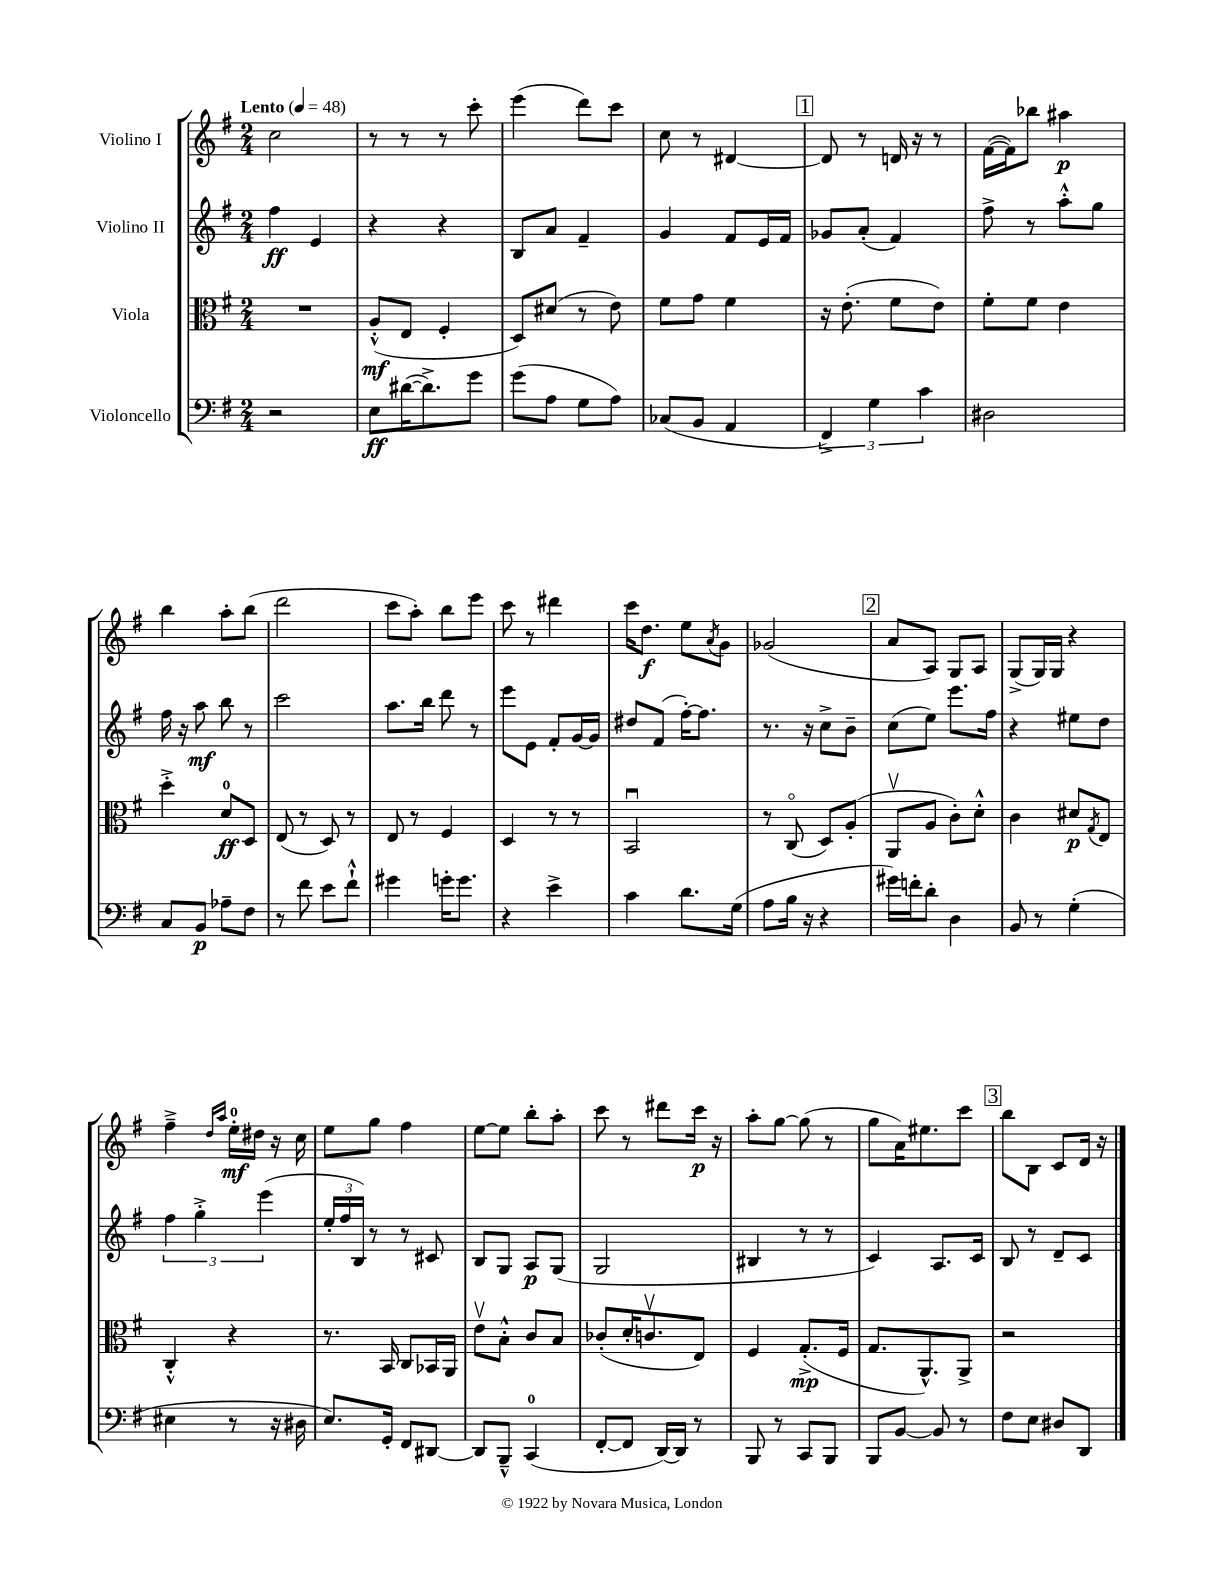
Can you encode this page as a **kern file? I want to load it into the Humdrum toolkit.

**kern	**kern	**kern	**kern
*staff4	*staff3	*staff2	*staff1
*clefF4	*clefC3	*clefG2	*clefG2
*k[f#]	*k[f#]	*k[f#]	*k[f#]
*M2/4	*M2/4	*M2/4	*M2/4
*MM48	*MM48	*MM48	*MM48
2r	2r	4ff#\	2cc\
.	.	4e/	.
=	=	=	=
8E\L	(8A'^^/L	4r	8r
([16d#\K	8E/J	.	8r
8.d#^\])	.	.	.
.	4F#'/	4r	8r
8g\J	.	.	8ccc'\
=	=	=	=
(8g\L	8D/L)	8B/L	(4eee\
8A\J	(8d#/J	8a/J	.
8G\L	8r	4f#~/	8ddd\L)
8A\J)	8e\)	.	8ccc\J
=	=	=	=
(8C-/L	8f#\L	4g/	8cc\
8BB/J	8g\J	.	8r
4AA/	4f#\	8f#/L	[4d#/
.	.	16e/L	.
.	.	16f#/JJ	.
=	=	=	=
6FF#^/)	16r	8g-/L	8d#/]
.	(8.e'\	.	.
.	.	(8a'/J	8r
6G\	.	.	.
.	8f#\L	4f#/)	16d/
.	.	.	16r
6c\	.	.	.
.	8e\J)	.	8r
=	=	=	=
2D#\	8f#'\L	8ff#^\	([16f#\LL
.	.	.	16f#\]J)
.	8f#\J	8r	8bb-\J
.	4e\	8aa'^^\L	4aa#\
.	.	8gg\J	.
=	=	=	=
8C/L	4dd'^\	16ff#\	4bb\
.	.	16r	.
8BB/J	.	8aa\	.
8A-~\L	8d/L	8bb\	8aa'\L
8F#\J	8D/J	8r	(8bb\J
=	=	=	=
8r	(8E/	2ccc\	2ddd\
8f#\	8r	.	.
8e\L	8D/)	.	.
8f#`^^\J	8r	.	.
=	=	=	=
4g#\	8E/	8.aa\L	8ccc\L
.	8r	.	8aa'\J)
.	.	16bb\Jk	.
16g'\LK	4F#/	8ddd\	8bb\L
8.g\J	.	.	.
.	.	8r	8eee\J
=	=	=	=
4r	4D/	8eee\L	8ccc\
.	.	8e\J	8r
4e^\	8r	8f#'/L	4ddd#\
.	8r	[16g/L	.
.	.	16g/]JJ	.
=	=	=	=
4c\	2BBu/	8dd#/L	16ccc\LK
.	.	.	8.dd\J
.	.	(8f#/J	.
8.d\L	.	[16ff#'\LK)	8ee\L
.	.	8.ff#\]J	.
.	.	.	8qa/
.	.	.	8g\J
(16G\Jk	.	.	.
=	=	=	=
8A\L	8r	8.r	(2g-/
16B\Jk	(8Co/	.	.
16r	.	16r	.
4r	8D/L)	8cc^\L	.
.	(8A'/J	8b~\J	.
=	=	=	=
16g#\LL)	8AAv/L	(8cc\L	8a/L
16f'\J	.	.	.
8d'\J	8A/J	8ee\J)	8A/J)
4D\	8c'\L)	8.eee\L	8G/L
.	8d'^^\J	.	8A/J
.	.	16ff#\Jk	.
=	=	=	=
8BB/	4c\	4r	(8G^/L
8r	.	.	16G/L)
.	.	.	16G/JJ
(4G'\	8d#/L	8ee#\L	4r
.	8qG/	.	.
.	8E/J	8dd\J	.
=	=	=	=
4E#\	4C'^^/	6ff#\	4ff#~^\
.	.	6gg'^\	.
.	.	.	16qqdd/LL
.	.	.	16qqaa/JJ
8r	4r	.	16ee'\LL
.	.	.	16dd#\JJ
.	.	(6eee\	.
16r	.	.	16r
16D#\	.	.	16cc\
=	=	=	=
8.E/L)	8.r	24ee'/LL	8ee\L
.	.	24ff#/	.
.	.	24B/JJ)	.
.	.	8r	8gg\J
16GG'/Jk	16BB/	.	.
8FF#/L	8C/L	8r	4ff#\
[8DD#/J	16BB-/L	8c#/	.
.	16AA/JJ	.	.
=	=	=	=
8DD#/]L	8ev\L	8B/L	[8ee\L
8BBB~^^/J	8B'^^\J	8G/J	8ee\]J
(4CC/	8c/L	8A/L	8bb'\L
.	8B/J	(8G/J	8aa'\J
=	=	=	=
[8FF#'/L	(8c-'/L	2G/	8ccc\
8FF#/]J	16d'/K	.	8r
.	8.cv/	.	.
[16DD/LL)	.	.	8ddd#\L
16DD/]JJ	.	.	.
8r	8E/J)	.	16ccc\Jk
.	.	.	16r
=	=	=	=
8BBB/	4F#/	4B#/	8aa'\L
8r	.	.	[8gg\J
8CC/L	(8.G'^/L	8r	(8gg\]
8BBB/J	.	8r	8r
.	16F#/Jk	.	.
=	=	=	=
8BBB/L	8.G/L	4c/)	8gg\L
[8BB/J	.	.	16a\K)
.	8.AA^^/)	.	8.ee#\
8BB/]	.	8.A/L	.
8r	8AA^/J	.	8ccc\J
.	.	16c/Jk	.
=	=	=	=
8F#\L	2r	8B/	8bb\L
8E\J	.	8r	8B\J
8D#/L	.	8d~/L	8c/L
8DD/J	.	8c/J	16d/Jk
.	.	.	16r
==	==	==	==
*-	*-	*-	*-
